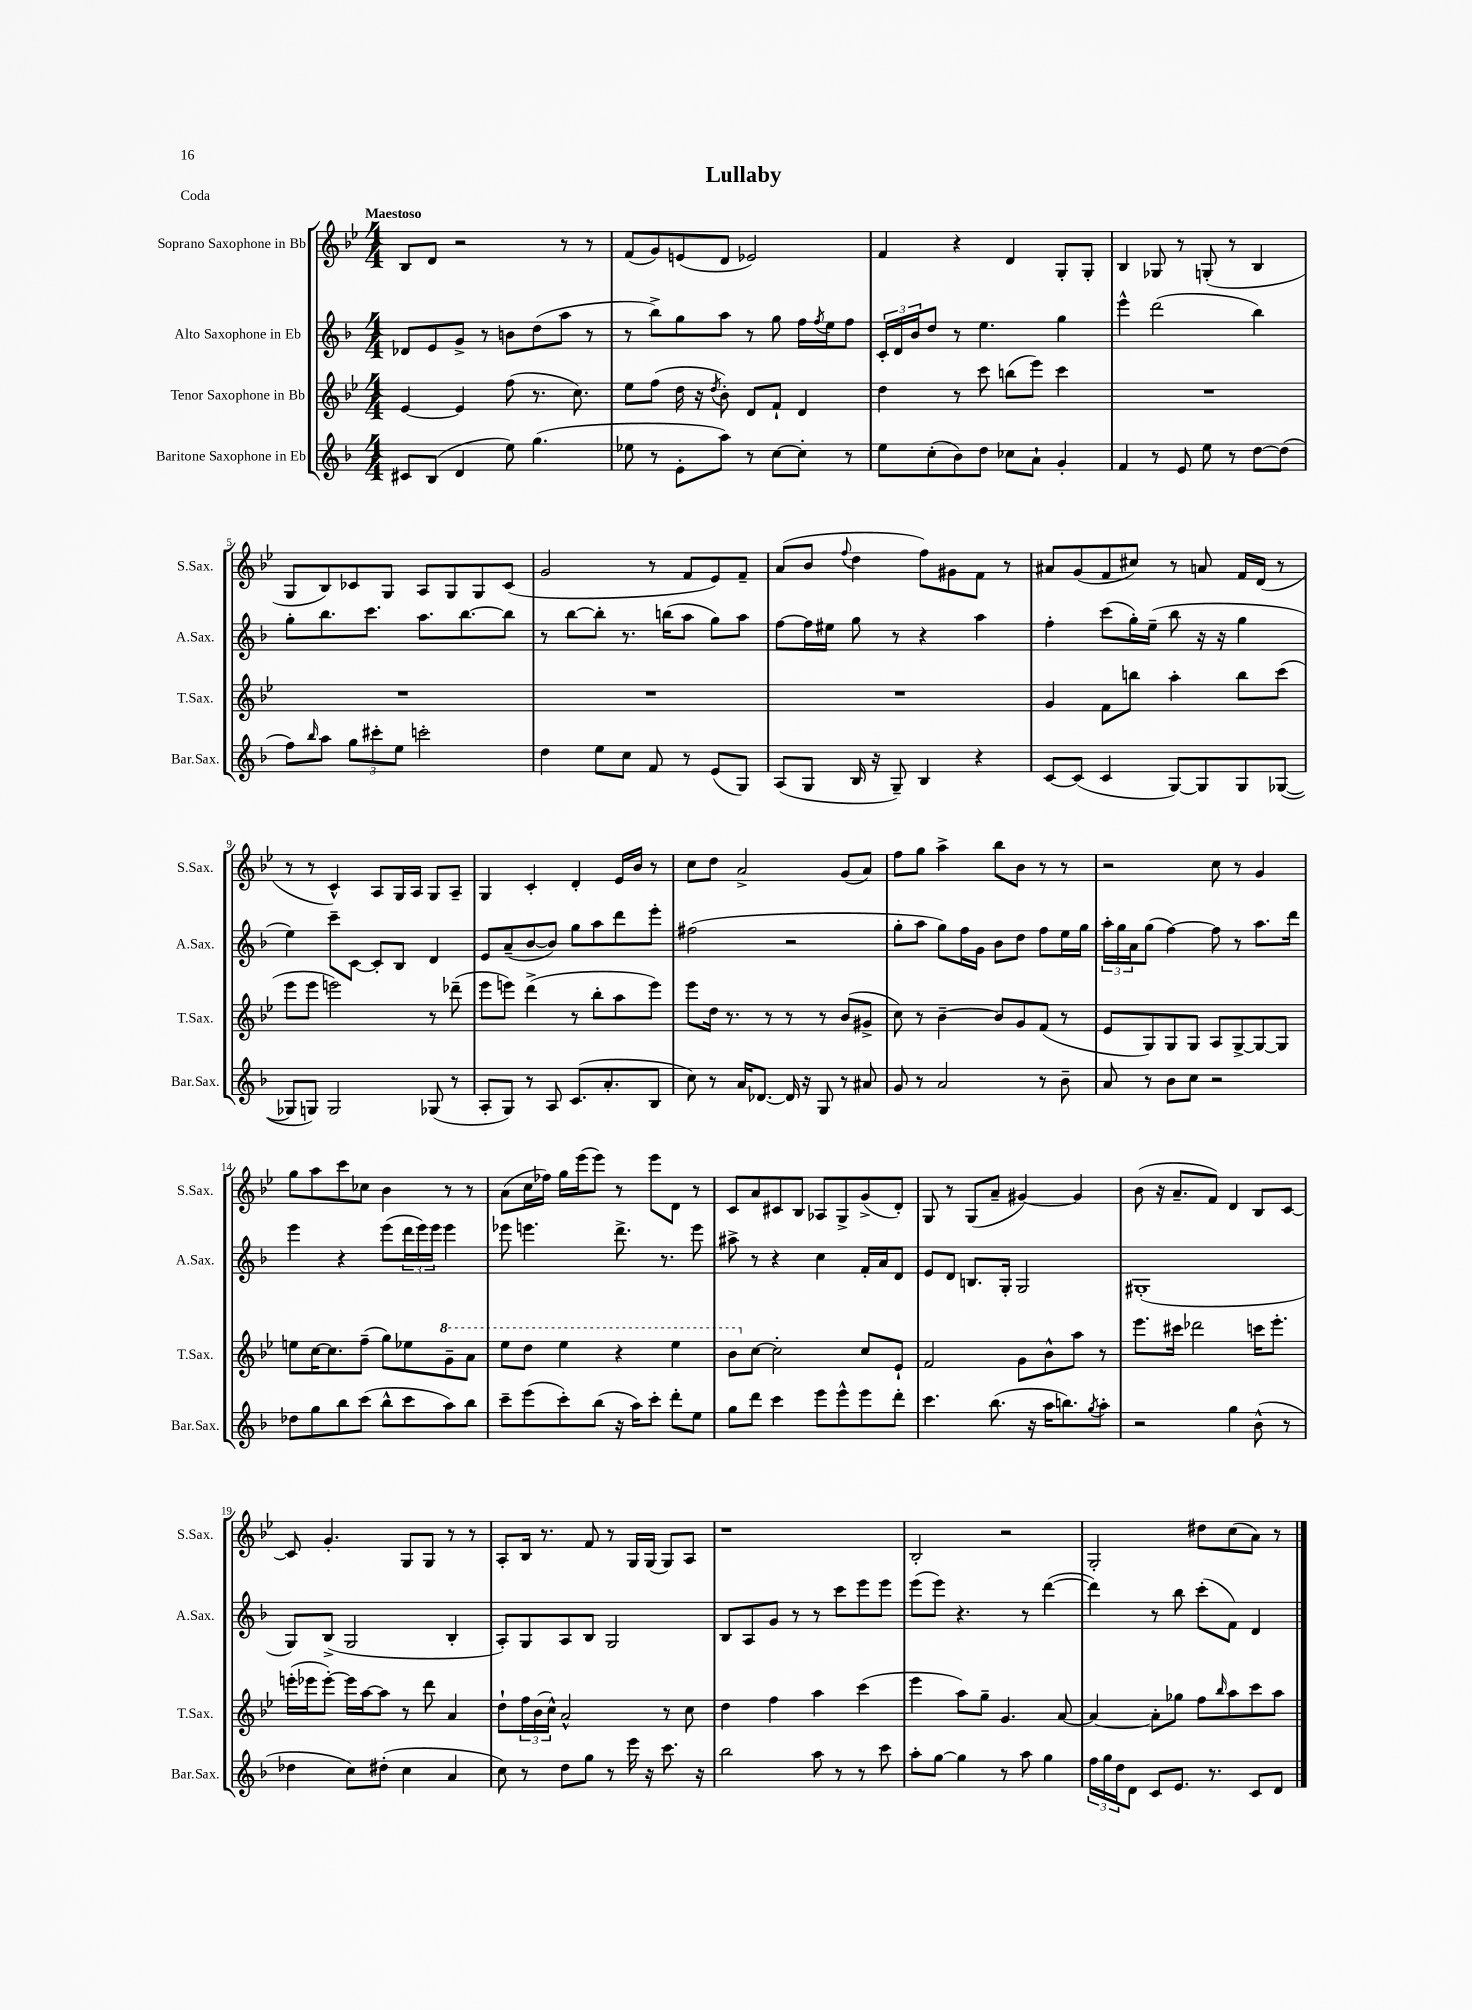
\header { title = "Lullaby" piece = "Coda" }
<<
\new StaffGroup <<
\new Staff = "s0" \with { instrumentName = "Soprano Saxophone in Bb" shortInstrumentName = "S.Sax." } {
    \clef treble \key bes \major \numericTimeSignature \time 4/4 \tempo "Maestoso"
    bes8 d'8 r2 r8 r8 |
    f'8( g'8) e'8( d'8 ees'2) |
    f'4 r4 d'4 g8-. g8-. |
    bes4 ges8 r8 g8-.( r8 bes4 |
    g8 bes8) ces'8 g8 a8 g8 g8 ces'8( |
    g'2 r8 f'8 ees'8) f'8-- |
    a'8( bes'8 \appoggiatura { f''8 } d''4 f''8) gis'8 f'8 r8 |
    ais'8 g'8( f'8 cis''8) r8 a'8 f'16 d'16( r8 |
    r8 r8 c'4-^) a8 g16 a16 g8 a8-- |
    g4 c'4-. d'4-. ees'16 bes'16 r8 |
    c''8 d''8 a'2-> g'8( a'8) |
    f''8 g''8 a''4-> bes''8 bes'8 r8 r8 |
    r2 c''8 r8 g'4 |
    g''8 a''8 c'''8 ces''8 bes'4 r8 r8 |
    a'8( c''16 fes''16) g''16 ees'''16( ees'''8) r8 ees'''8 d'8 r8 |
    c'8 a'8 cis'8 bes8 aes8 g8-> g'8->( d'8-.) |
    g8 r8 g8( a'8-- gis'4~) gis'4 |
    bes'8( r16 a'8.-- f'8) d'4 bes8 c'8~ |
    c'8 g'4.-. g8 g8 r8 r8 |
    a8-. bes16 r8. f'8 r8 g16 g16( g8) a8 |
    r1 |
    bes2-. r2 |
    g2-. dis''8 c''8( a'8) r8 \bar "|." |
}
\new Staff = "s1" \with { instrumentName = "Alto Saxophone in Eb" shortInstrumentName = "A.Sax." } {
    \clef treble \key f \major \numericTimeSignature \time 4/4
    des'8 e'8 g'8-> r8 b'8 d''8( a''8 r8 |
    r8 bes''8->) g''8 a''8 r8 g''8 f''16 \acciaccatura { f''8 } e''16 f''8 |
    \tuplet 3/2 { c'16-. d'16 bes'16 } d''8 r8 e''4. g''4 |
    e'''4-^ d'''2( bes''4) |
    g''8-. bes''8. c'''8. a''8. bes''8.~ bes''8 |
    r8 bes''8~ bes''8-. r8. b''16( a''8 g''8) a''8 |
    f''8~ f''16 eis''16 g''8 r8 r4 a''4 |
    f''4-. c'''8( g''16-.) e''16--( bes''8 r16 r16 g''4 |
    e''4) c'''8-- c'8~ c'8-. bes8 d'4 |
    e'8 a'8--( bes'8~ bes'8) g''8 a''8 d'''8 e'''8-. |
    fis''2( r2 |
    g''8-. a''8 g''8) f''16 g'16 bes'8 d''8 f''8 e''16 g''16 |
    \tuplet 3/2 { a''16-. g''16 a'16 } g''8( f''4~) f''8 r8 a''8. d'''16 |
    e'''4 r4 e'''8( \tuplet 3/2 { d'''16 e'''16) e'''16 } e'''4 |
    ees'''8 e'''4. d'''8.-> r8. e'''8 |
    ais''8-> r8 r4 c''4 f'16-. a'16 d'8 |
    e'8 d'8 b8. g16-. g2 |
    gis1-.( |
    g8) bes8->( g2 bes4-. |
    a8-.) g8 a8 bes8 g2 |
    bes8 a8 g'8 r8 r8 c'''8 e'''8 e'''8 |
    e'''8( e'''8) r4. r8 d'''4~( |
    d'''4) r8 bes''8 c'''8-.( f'8) d'4 \bar "|." |
}
\new Staff = "s2" \with { instrumentName = "Tenor Saxophone in Bb" shortInstrumentName = "T.Sax." } {
    \clef treble \key bes \major \numericTimeSignature \time 4/4
    ees'4~ ees'4 f''8( r8. c''8.) |
    ees''8 f''8( d''16 r16 \acciaccatura { d''8 } bes'8-.) d'8 f'8-! d'4 |
    d''4 r8 c'''8 b''8( ees'''8) c'''4 |
    R1 |
    R1 |
    R1 |
    R1 |
    g'4 f'8 b''8 a''4-. b''8 c'''8( |
    ees'''8 ees'''8 e'''2) r8 des'''8--( |
    ees'''8 e'''8) d'''4->( r8 bes''8-. a''8 e'''8) |
    ees'''8 d''16 r8. r8 r8 r8 bes'8( gis'8-> |
    c''8) r8 bes'4~-- bes'8 g'8 f'8( r8 |
    ees'8 g8) g8 g8 a8 g8~-> g8~ g8 |
    e''8 c''16~ c''8. f''8--( g''8) ees''8 \ottava #1 g''8-- a''8 |
    ees'''8 d'''8 ees'''4 r4 ees'''4 |
    bes''8 \ottava #0 c''8~ c''2-. c''8 ees'8-! |
    f'2 g'8 bes'8-^ a''8 r8 |
    ees'''8. cis'''16 des'''2 c'''16 ees'''8.-. |
    e'''16-.( ees'''16 ees'''8~-.) ees'''16 a''16~ a''8 r8 d'''8 a'4 |
    d''8-! \tuplet 3/2 { f''16 bes'16( c''16-^) } a'2-^ r8 c''8 |
    d''4 f''4 a''4 c'''4( |
    ees'''4 a''8) g''8-- g'4. a'8~ |
    a'4~ a'8-. ges''8 f''8 \grace { bes''16 } a''8 c'''8 a''8 \bar "|." |
}
\new Staff = "s3" \with { instrumentName = "Baritone Saxophone in Eb" shortInstrumentName = "Bar.Sax." } {
    \clef treble \key f \major \numericTimeSignature \time 4/4
    cis'8 bes8( d'4 e''8) g''4.( |
    ees''8 r8 e'8-. a''8) r8 c''8~ c''8-. r8 |
    e''8 c''8-.( bes'8) d''8 ces''8 a'8-! g'4-. |
    f'4 r8 e'8 e''8 r8 d''8~ d''8( |
    f''8) \grace { bes''16 } a''8 \tuplet 3/2 { g''8 cis'''8-. e''8 } c'''2-. |
    d''4 e''8 c''8 f'8 r8 e'8( g8) |
    a8( g8 bes16 r16 g8--) bes4 r4 |
    c'8~ c'8( c'4 g8~) g8 g8 ges8~( |
    ges8 g8) g2 ges8( r8 |
    a8-. g8) r8 a8 c'8.( a'8.-. bes8 |
    c''8) r8 a'16 des'8.~ des'16 r16 g8 r8 ais'8 |
    g'8 r8 a'2 r8 bes'8-- |
    a'8 r8 bes'8 c''8 r2 |
    des''8 g''8 bes''8 c'''8( bes''8-^ c'''8 a''8) bes''8 |
    c'''8-- e'''8( c'''8-.) bes''8( r16 a''16) c'''8-. d'''8-. e''8 |
    g''8 d'''8 c'''4 e'''8 e'''8-^ e'''8 d'''8-. |
    c'''4. bes''8.( r16 a''16 b''8.) \acciaccatura { g''8 } a''8-. |
    r2 g''4 bes'8-^( r8 |
    des''4 c''8) dis''8-.( c''4 a'4 |
    c''8) r8 d''8 g''8 r8 e'''16 r16 c'''8. r16 |
    bes''2 a''8 r8 r8 c'''8 |
    a''8-. g''8~ g''4 r8 a''8 g''4 |
    \tuplet 3/2 { f''16 g''16 d''16 } d'8 c'8 e'8. r8. c'8 d'8 \bar "|." |
}
>>
>>
